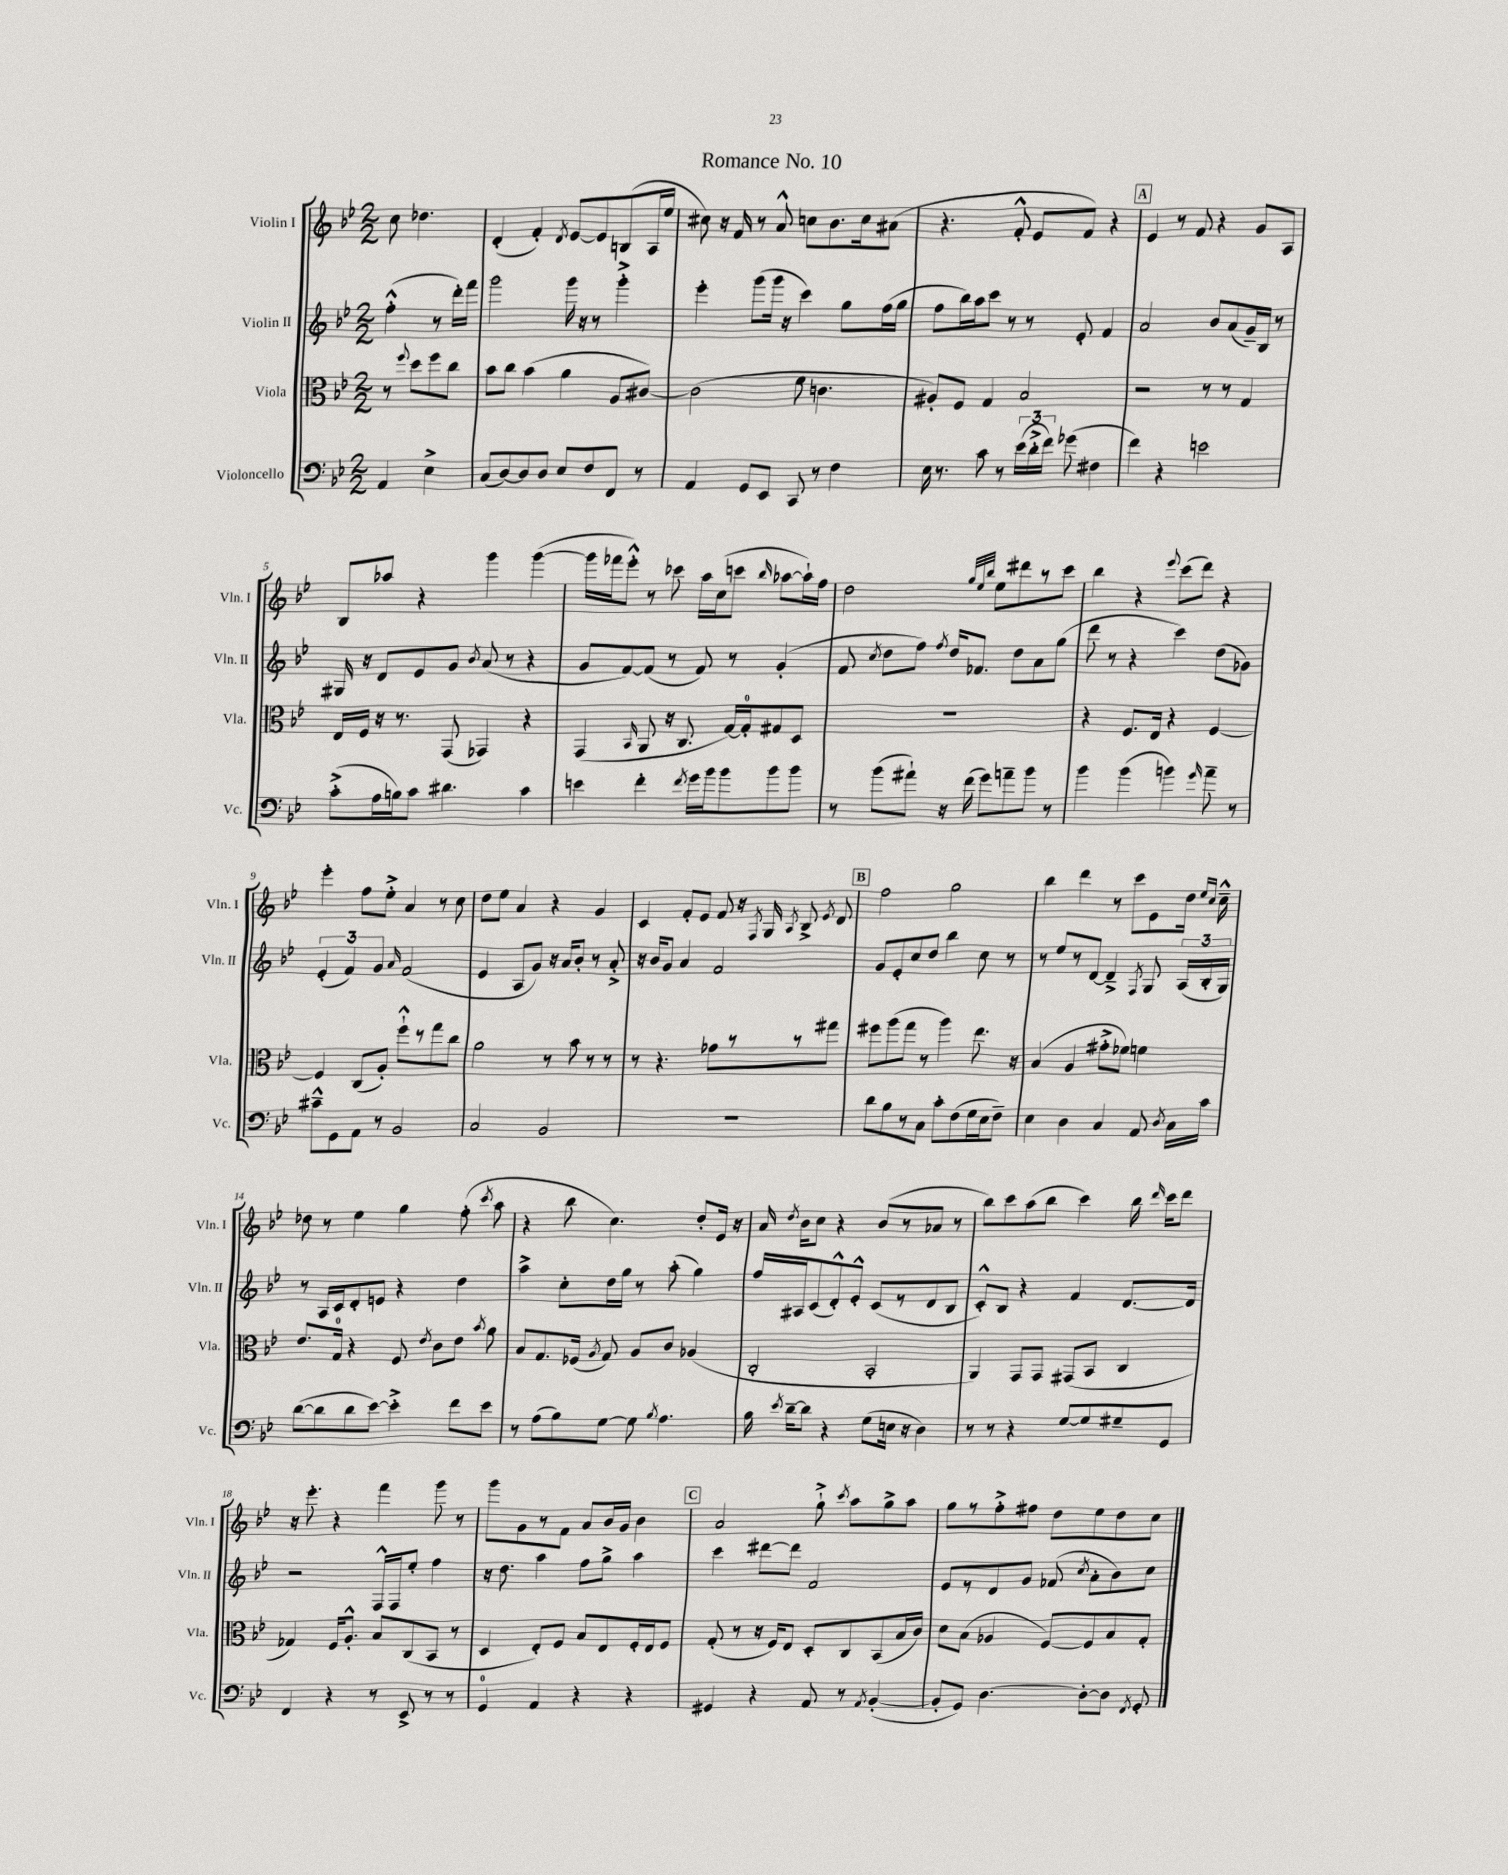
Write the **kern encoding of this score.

**kern	**kern	**kern	**kern
*staff4	*staff3	*staff2	*staff1
*clefF4	*clefC3	*clefG2	*clefG2
*k[b-e-]	*k[b-e-]	*k[b-e-]	*k[b-e-]
*M2/2	*M2/2	*M2/2	*M2/2
4AA/	8r	(4ff'^^\	8cc\
.	8qqff/	.	.
.	8dd\L	.	4.dd-\
4E-^\	8ff\	8r	.
.	8cc\J	16ddd'\LL)	.
.	.	16fff\JJ	.
=	=	=	=
(8C/L	8b-\L	2ggg\	(4d'/
[8D/)	8cc\J	.	.
8D/]	(4b-\	.	4f'/)
8D/J	.	.	.
.	.	.	8qd/
8E-/L	4a\	16ggg\	[8e-/L
.	.	16r	.
8F/	.	8r	8e-/]
8FF/J	8A/L	4ggg'^\	(8B/
8r	[8c#/J)	.	16A/L
.	.	.	16ee-/JJ
=	=	=	=
4AA/	(2c#\]	4eee-'\	8cc#\)
.	.	.	16r
.	.	.	16f/
8GG/L	.	(8ggg\L	8r
8EE-/J	.	16ggg\Jk	8a^^/
.	.	16r	.
8CC/	8f\	4ccc\)	8cc\L
8r	4.c\	.	8.b-\
4F\	.	8gg\L	.
.	.	.	16cc\k
.	.	(16ff\L	(8a#\J
.	.	16gg\JJ	.
=	=	=	=
16E-\	8A#'/L)	8ff\L	4.r
8.r	.	.	.
.	8F/J	16bb-\L)	.
.	.	16aa\J	.
8c\	4G/	8ccc\J	.
8r	.	8r	8f'^^/
(24e-\LL	2B-/	8r	8e-/L
24d'^\	.	.	.
24f\JJ)	.	.	.
(8g-\	.	8e-'/	8f/J)
4F#\	.	4f/	4r
=	=	=	=
4f\)	2r	2a/	4e-/
4r	.	.	8r
.	.	.	8f/
2e\	8r	8b-/L	4r
.	8r	(8a/	.
.	4G/	16g~/L)	8g/L
.	.	16B-/JJ	.
.	.	8r	8A/J
=	=	=	=
(8c'^\L	16E-/LL	16G#/	8B-/L
.	16F/JJ	16r	.
16A\L	16r	8d/L	8aa-/J
16B\J)	8.r	.	.
8c\J	.	8e-/	4r
4.d#\	(8GG/	8g/J	.
.	.	8qb-/	.
.	4GG-/)	(8a/	4ggg\
.	.	8r	.
4c\	4r	4r	([4ggg\
=	=	=	=
4e\	(4GG/	8g/L	16ggg\]LL
.	.	.	16fff-\J
.	.	[8f/)	8eee-'^^\J)
.	16qqBB-/	.	.
4f'\	8AA/	(8f/]J	8r
.	16r	8r	8ccc-\
.	8.C/	.	.
8qf/	.	.	.
16g\LL	.	8f/)	16aa\LL
16b-\J	.	.	(16cc\J
8b-\	[16G/LL)	8r	8ccc\J
.	16G'/]J	.	.
.	.	.	16qqbb-/
8b-\	8G#/	(4g'/	[8aa-\L
8b-\J	8D/J	.	16aa-`\]L)
.	.	.	16ff\JJ
=	=	=	=
8r	1r	8f/	2dd\
.	.	8qcc/	.
(8b-\L	.	8dd\L	.
8a#`\J)	.	8ff\J)	.
.	.	8qff/	.
16r	.	16dd/LK	.
(16f\	.	8.f-/J	.
.	.	.	32qqgg/LLL
.	.	.	32qqee-/
.	.	.	32qqbb-/JJJ
8g\L)	.	.	8ee-\L
8a~\	.	8dd\L	8ddd#\
8b-\J	.	8a\	8r
8r	.	(8gg\J	8ccc\J
=	=	=	=
4b-\	4r	8ddd\	4bb-\
.	.	8r	.
(4b-\	8.F/L	4r	4r
.	16E-/Jk	.	.
.	.	.	8qqeee-/
4b\)	4r	4ccc\)	(8ccc\L
.	.	.	8ddd\J)
16qqg/	.	.	.
8a~\	[4F/	(8dd\L	4r
8r	.	8g-\J)	.
=	=	=	=
8c#~^^\L	4F/]	(6e-'/	4eee-'\
8GG\	.	.	.
.	.	6f/)	.
8AA\J	(8C/L	.	8ff\L
.	.	6g/	.
8r	8A'/J)	.	8ee-'^\J
.	.	16qqa/	.
2BB-/	8ff`^^\L	(2f/	4a/
.	8r	.	.
.	8gg\	.	8r
.	8cc\J	.	8cc\
=	=	=	=
2C/	2a\	4e-/	8dd\L
.	.	.	8ee-\J
.	.	8A/L	4a/
.	.	8g/J)	.
2BB-/	8r	16r	4r
.	.	16a/LK	.
.	8b-\	8b-'/J	.
.	8r	8r	4g/
.	8r	8a'^/	.
=	=	=	=
1r	8r	16r	4c/
.	.	16b-/LK	.
.	4.r	8g/J	.
.	.	4a/	8f'/L
.	.	.	8e-/J
.	8g-\L	2f/	8f/
.	8r	.	16r
.	.	.	8qF/
.	.	.	16G/
.	.	.	8qA/
.	8r	.	8B-^/
.	.	.	8qe-/
.	8gg#\J	.	8d/
=	=	=	=
8d\L	8ff#\L	8g/L	2ff\
8B-\	(8aa\	8e-'/	.
8r	8gg\J	8cc/	.
8C\J	8r	8dd/J	.
8c'\L	4aa\)	4bb-\	2gg\
(8F\	.	.	.
16G\L	8.ee-\	8cc\	.
16E-\J	.	.	.
8F~\J)	.	8r	.
.	16r	.	.
=	=	=	=
4E-\	(4B-/	8r	4bb-\
.	.	8ee-/L	.
4D\	4A/	8r	4ddd\
.	.	[8d/J	.
4C/	8g#'^\L	4d~^/]	8r
.	8f-\J)	.	8ccc\L
.	.	8qF/	.
8AA/	4f\	8G/	8e-\
8qD/	.	.	.
16C\LL	.	(24A/LL	16dd\Jk
.	.	24B-'/	.
.	.	.	16qqee-/LL
.	.	.	16qqcc/JJ
16c\JJ	.	.	16cc~^^\
.	.	24G/JJ)	.
=	=	=	=
([8d\L	8.e-/L	8r	8dd-\
8d\]	.	16A/LL	8r
.	16G/Jk	16c/J	.
8d\	4r	8d'/	4ee-\
[8e-\J)	.	8e/J	.
4e-'^\]	8F/	4r	4gg\
.	8qe-/	.	.
.	8c\L	.	.
8f\L	8e-\J	4dd\	(8ff'\
.	8qb-/	.	8qccc/
8e-\J	8a\	.	8aa\
=	=	=	=
8r	8B-/L	4aa^\	4r
(8A\L	8.G/	.	.
8B-\)	.	8cc'\L	8bb-\
.	(16F-/Jk	.	.
.	8qA/	.	.
[8G\J	8G/)	16dd\L	4.cc\)
.	.	16gg\JJ	.
8G\]	8A/L	8r	.
8qB-/	.	.	.
4.A\	8c/J	(8aa'\	.
.	(4A-/	4gg\)	8dd'/L
.	.	.	16e-/Jk
.	.	.	16r
=	=	=	=
16B-\	2C'/	16ff/LL	16a/
8qe-/	.	.	8qdd/
[16d~\LK	.	16A#/J	16b-\LK
8d\]J	.	(8c/	8cc\J
4r	.	8d'^^/)	4r
.	.	8e-'^^/J	.
(8G\L	2BB-'/	(8c/L	(8b-/L
16E\Jk	.	8r	8r
16r	.	.	.
4D\)	.	8d/	8a-/J
.	.	8B-/J	8r
=	=	=	=
8r	4AA/)	8c'^^/L)	8bb-\L)
8r	.	8B-/J	8ccc\
4r	8GG/L	4r	(8aa\
.	8GG/J	.	8bb-\J
[8G/L	(8GG#/L	4f/	4ccc\)
8G/]	8BB-/J	.	.
8G#~/	4C/	[8.d/L	16bb-\
.	.	.	16qqddd/
.	.	.	16ccc\LK
8GG/J	.	.	8ddd\J
.	.	16d/]Jk	.
=	=	=	=
4FF/	4G-/)	2r	16r
.	.	.	8.eee-'\
4r	16F/LK	.	4r
.	8.A'^^/J	.	.
8r	8B-/L	16F^^/LL	4fff\
.	.	16F/J	.
8EE-^/	(8C/	8ee-'/J	.
8r	8BB-/J	4ff\	8ggg\
8r	8r	.	8r
=	=	=	=
4GG/	4D/	16r	8ggg\L
.	.	8.dd\	.
.	.	.	8g\
4AA/	8E-'/L)	4aa\	8r
.	8F/J	.	8f\J
4r	8B-/L	8ff\L	8a/L
.	8E-/	8gg^\J	16b-/L
.	.	.	16g/JJ
4r	16F'/L	4aa\	4b-\
.	16E-/J	.	.
.	8F/J	.	.
=	=	=	=
4GG#/	(8G'/	4ccc\	2a/
.	8r	.	.
4r	16r	[8ddd#\L	.
.	16F/LK)	.	.
.	8E-/J	8ddd#\]J	.
8AA/	8D'/L	2f/	8gg`^\
.	.	.	8qccc/
8r	8C/	.	8aa\L
8qAA/	.	.	.
([4BB-'/	(8BB-/	.	8gg^\
.	16B-/L	.	8aa\J
.	16c/JJ)	.	.
=	=	=	=
8BB-'/]L	8d\L	8e-/L	8gg\L
8GG/J)	(8B-\J	8r	8r
[4.D\	4A-/	8d/	8ff'^\
.	.	8g/J	8ff#\J
.	[8F/L)	(8f-/	8dd\L
.	.	8qcc/	.
8D'\_L	8F/]	8a'\L	8ee-\
8D\]J	8B-/	8b-\)	8dd\
8qFF/	.	.	.
8GG'/	8G'/J	8cc\J	8cc\J
==	==	==	==
*-	*-	*-	*-
